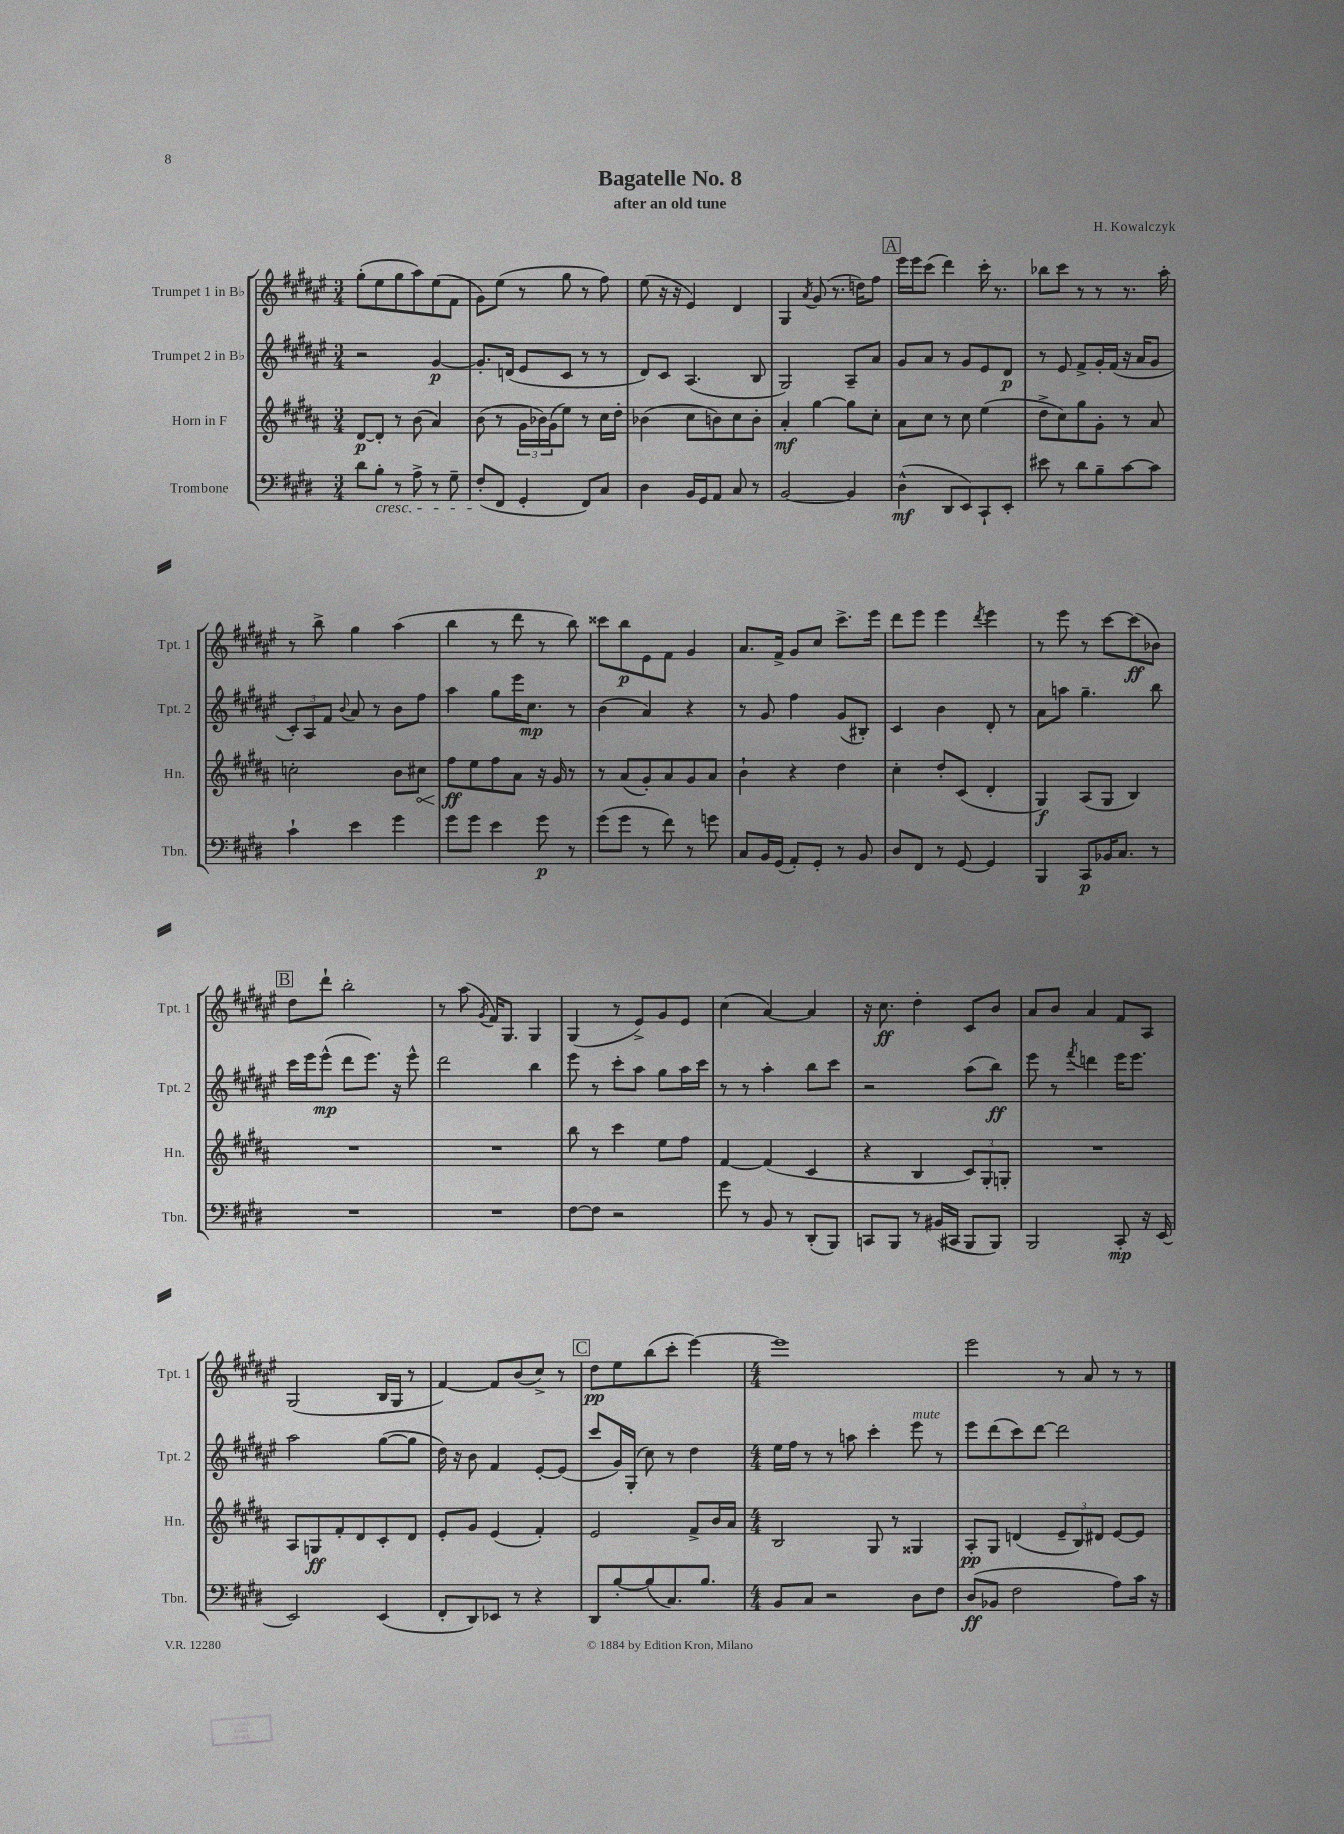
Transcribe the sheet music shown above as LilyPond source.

\header { title = "Bagatelle No. 8" composer = "H. Kowalczyk" subtitle = "after an old tune" }
<<
\new StaffGroup <<
\new Staff = "s0" \with { instrumentName = "Trumpet 1 in Bb" shortInstrumentName = "Tpt. 1" } {
    \clef treble \key fis \major \numericTimeSignature \time 3/4
    gis''8-.( eis''8 gis''8 ais''8) eis''8( fis'8 |
    gis'8) eis''8( r8 gis''8 r8 fis''8) |
    eis''8( r16 r16 eis'4) dis'4 |
    gis4 \acciaccatura { ais'8 } gis'8( r8. d''16) fis''8 |
    \mark \markup { \box "A" } eis'''16 eis'''16 cis'''8( dis'''4) cis'''16-. r8. |
    bes''8 cis'''8 r8 r8 r8. ais''16-. |
    r8 b''8-> gis''4 ais''4( |
    b''4 r8 dis'''8 r8 b''8) |
    cisis'''8 b''8\p eis'8 fis'8 gis'4 |
    ais'8. fis'16-> gis'8 cis''8 cis'''8.-> eis'''16 |
    dis'''8 eis'''8 eis'''4 \acciaccatura { dis'''8 } eis'''4 |
    r8 eis'''8 r8 cis'''8~ cis'''8\ff( bes'8) |
    \mark \markup { \box "B" } dis''8 dis'''8-! b''2-. |
    r8 ais''8( \acciaccatura { gis'8 } fis'16) gis8. gis4 |
    gis4( r8 eis'8->) gis'8 eis'8 |
    cis''4( ais'4~) ais'4 |
    r16 cis''8.\ff dis''4-. cis'8 b'8 |
    ais'8 b'8 ais'4 fis'8 ais8 |
    gis2( b16 gis16 r8 |
    fis'4~) fis'8 b'8( cis''8->) r8 |
    \mark \markup { \box "C" } dis''8\pp eis''8 b''8( cis'''8-. eis'''4~) |
    \numericTimeSignature \time 4/4 eis'''1 |
    eis'''2 r8 ais'8 r8 r8 \bar "|." |
}
\new Staff = "s1" \with { instrumentName = "Trumpet 2 in Bb" shortInstrumentName = "Tpt. 2" } {
    \clef treble \key fis \major \numericTimeSignature \time 3/4
    r2 gis'4~\p |
    gis'8.-. d'16( eis'8 cis'8 r8 r8 |
    dis'8) cis'8 ais4.( b8 |
    gis2) ais8-- ais'8 |
    \mark \markup { \box "A" } gis'8 ais'8 r8 gis'8 eis'8 dis'8\p |
    r8 eis'8 fis'8-> gis'16-. fis'16( r16 ais'16 gis'8 |
    \tuplet 3/2 { cis'8-.) ais8 fis'8 } \appoggiatura { b'8 } ais'8 r8 b'8 fis''8 |
    ais''4 gis''8 eis'''16 cis''8.\mp r8 |
    b'4( ais'4) r4 |
    r8 gis'8 fis''4 gis'8( bis8-.) |
    cis'4 b'4 dis'8-. r8 |
    ais'8 a''8 gis''4.-- b''8 |
    \mark \markup { \box "B" } cis'''16 eis'''16 eis'''8-^\mp( dis'''8 eis'''8.) r16 eis'''8-^ |
    dis'''2 b''4 |
    eis'''8 r8 cis'''8-. ais''8 gis''8 ais''16 cis'''16 |
    r8 r8 ais''4-. b''8 cis'''8 |
    r2 ais''8( b''8\ff) |
    eis'''8 r8 \acciaccatura { fis'''8 } d'''4 eis'''16 eis'''8. |
    ais''2 gis''8~( gis''8 |
    dis''16) r16 b'8 fis'4 eis'8~-. eis'8( |
    \mark \markup { \box "C" } cis'''8 gis'16) gis16-.( cis''8) r8 dis''4 |
    \numericTimeSignature \time 4/4 eis''16 fis''16 r8 r8 a''8 cis'''4-. eis'''8^\markup { \italic "mute" } r8 |
    eis'''8 dis'''8( cis'''8) dis'''8~ dis'''2 \bar "|." |
}
\new Staff = "s2" \with { instrumentName = "Horn in F" shortInstrumentName = "Hn." } {
    \clef treble \key b \major \numericTimeSignature \time 3/4
    dis'8~\p dis'8-. r8 b'8( ais'4) |
    b'8( r8 \tuplet 3/2 { gis'16 bes'16) gis'16( } e''8) r8 cis''16 dis''16-. |
    bes'4( cis''8 b'8) cis''8 b'8-. |
    ais'4-.\mf gis''4~ gis''8 cis''8-. |
    \mark \markup { \box "A" } ais'8 cis''8 r8 cis''8 e''4( |
    dis''8-> cis''8) gis''8 gis'8-. r8 ais'8 |
    c''2-. b'8 \once \override Hairpin.circled-tip = ##t cis''8\< |
    fis''8\ff\! e''8 fis''8 ais'8 r16 gis'16 r8 |
    r8 ais'8( gis'8-.) ais'8 gis'8 ais'8 |
    b'4-! r4 dis''4 |
    cis''4-. dis''8-. cis'8( dis'4-. |
    gis4\f) ais8( gis8 b4) |
    \mark \markup { \box "B" } R2. |
    R2. |
    b''8 r8 cis'''4 e''8 fis''8 |
    fis'4~ fis'4( cis'4 |
    r4 b4 \tuplet 3/2 { cis'8) gis8-. g8-. } |
    R2. |
    ais8 g8\ff fis'8-. dis'8 cis'8-. dis'8 |
    e'8-. gis'8 e'4( fis'4-.) |
    \mark \markup { \box "C" } e'2 fis'8-> b'16 ais'16 |
    \numericTimeSignature \time 4/4 b2 gis8 r8 gisis4 |
    ais8-.\pp gis8 d'4( \tuplet 3/2 { e'8-- b8) dis'8 } e'8~ e'8 \bar "|." |
}
\new Staff = "s3" \with { instrumentName = "Trombone" shortInstrumentName = "Tbn." } {
    \clef bass \key e \major \numericTimeSignature \time 3/4
    dis'8 b8-.\cresc r8 a8-> r8 gis8-- |
    fis8-.\!( fis,8 gis,4-. fis,8) cis8 |
    dis4 b,16 gis,16 a,8 cis8 r8 |
    b,2~ b,4 |
    \mark \markup { \box "A" } dis4-^\mf( dis,8 e,8) cis,8-! e,8-. |
    eis'8 r8 dis'8 b8-- cis'8~ cis'8 |
    cis'4-! e'4 gis'4 |
    gis'8 gis'8 e'4 gis'8\p r8 |
    gis'8( gis'8 r8 fis'8) r8 g'8 |
    cis8 b,16 gis,16( a,8-.) gis,8-. r8 b,8 |
    dis8 fis,8 r8 gis,8~ gis,4 |
    b,,4 cis,8\p bes,16 cis8. r8 |
    \mark \markup { \box "B" } R2. |
    R2. |
    fis8~ fis8 r2 |
    gis'8 r8 b,8 r8 dis,8-.( b,,8) |
    c,8 b,,8 r8 bis,16( cis,16 b,,8 b,,8) |
    b,,2 cis,8-.\mp r16 e,16~ |
    e,2 e,4( |
    fis,8-. dis,8) ees,8 r8 r4 |
    \mark \markup { \box "C" } dis,8 b8~-. b8( cis8.) b8. |
    \numericTimeSignature \time 4/4 b,8 cis8 r2 dis8 fis8 |
    dis8\ff( bes,8 fis2 a8) cis'16 r16 \bar "|." |
}
>>
>>
\layout { \context { \Score \remove "Bar_number_engraver" } }
